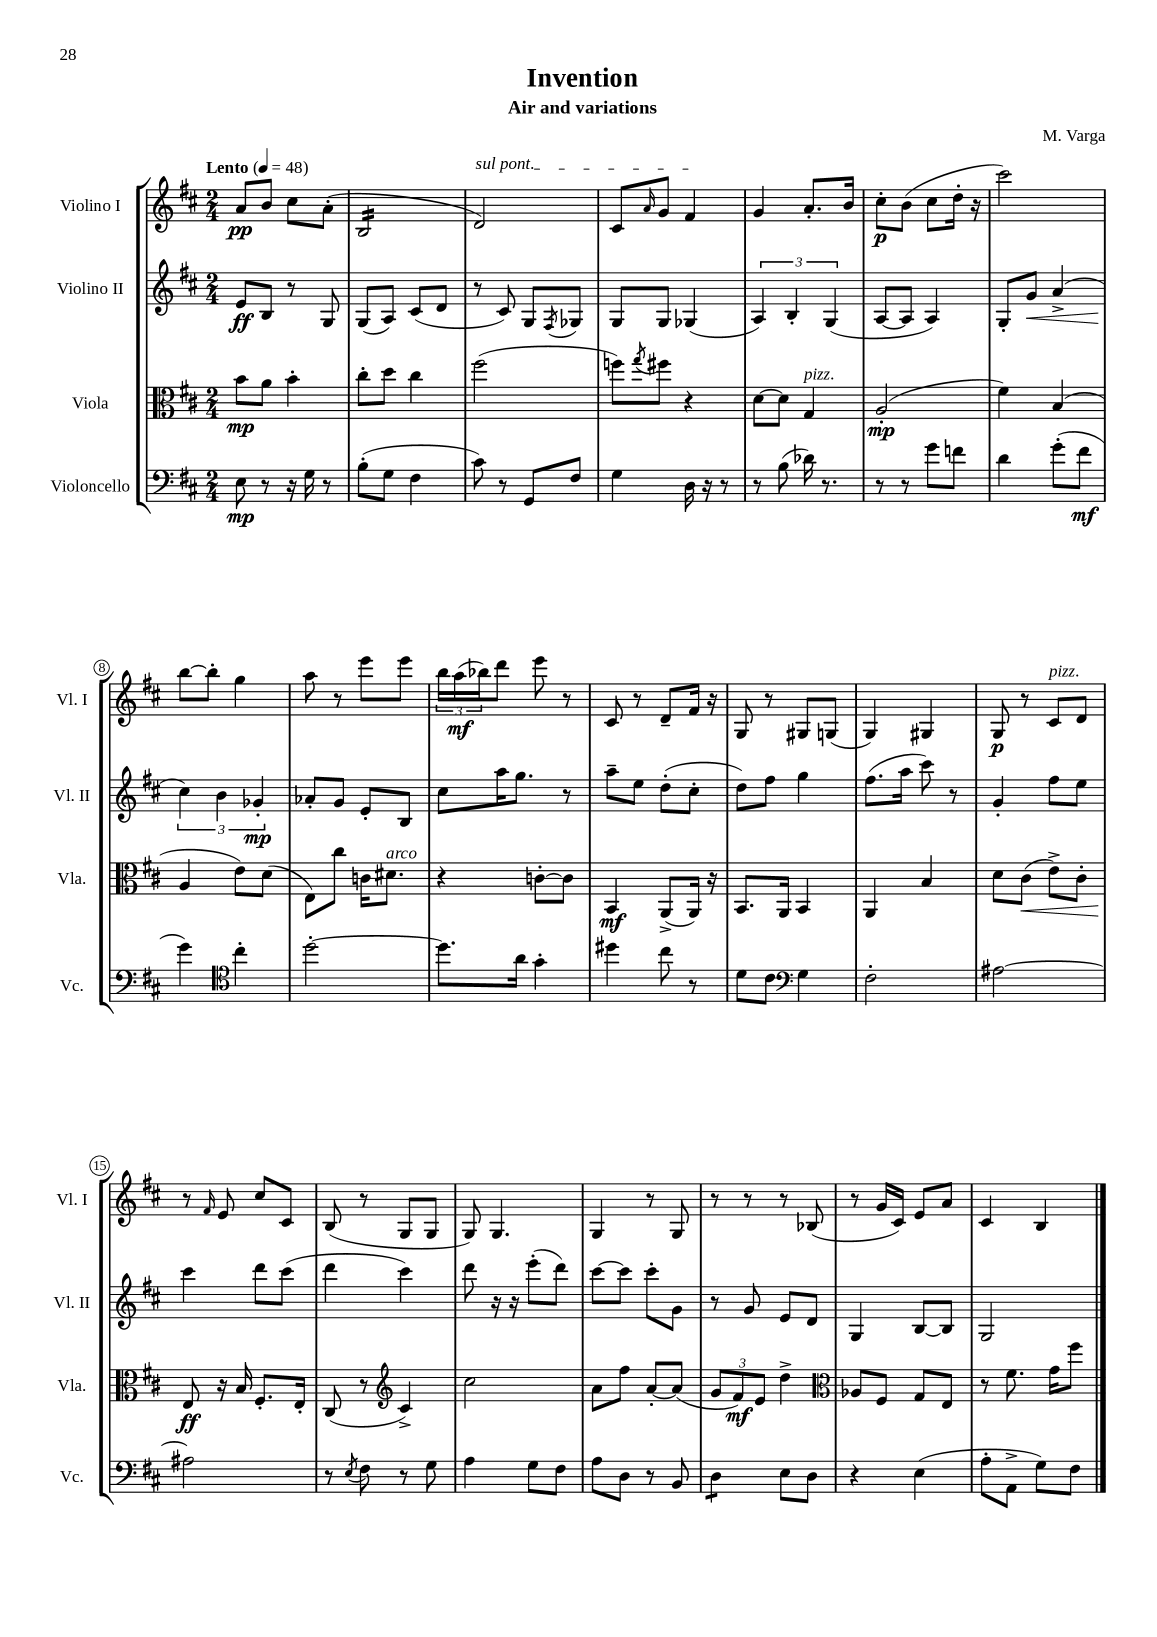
\header { title = "Invention" composer = "M. Varga" subtitle = "Air and variations" }
<<
\new StaffGroup <<
\new Staff = "s0" \with { instrumentName = "Violino I" shortInstrumentName = "Vl. I" } {
    \clef treble \key d \major \numericTimeSignature \time 2/4 \tempo "Lento" 4 = 48
    a'8\pp b'8 cis''8 a'8-.( |
    b2:16 |
    \once \override TextSpanner.bound-details.left.text = \markup { \italic "sul pont." } d'2\startTextSpan) |
    cis'8 \grace { a'16 } g'8 fis'4\stopTextSpan |
    g'4 a'8.-. b'16 |
    cis''8-.\p b'8( cis''8 d''16-. r16 |
    cis'''2) |
    b''8~ b''8-. g''4 |
    a''8 r8 e'''8 e'''8 |
    \tuplet 3/2 { b''16 a''16\mf( bes''16) } d'''8 e'''8 r8 |
    cis'8 r8 d'8-- fis'16 r16 |
    g8 r8 gis8 g8( |
    g4) gis4 |
    g8\p r8 cis'8^\markup { \italic "pizz." } d'8 |
    r8 \grace { fis'16 } e'8 cis''8 cis'8 |
    b8( r8 g8 g8 |
    g8) g4. |
    g4 r8 g8 |
    r8 r8 r8 bes8( |
    r8 g'16 cis'16) e'8 a'8 |
    cis'4 b4 \bar "|." |
}
\new Staff = "s1" \with { instrumentName = "Violino II" shortInstrumentName = "Vl. II" } {
    \clef treble \key d \major \numericTimeSignature \time 2/4
    e'8\ff b8 r8 g8 |
    g8( a8) cis'8( d'8 |
    r8 cis'8) g8 \acciaccatura { fis8 } ges8 |
    g8 g8 ges4( |
    \tuplet 3/2 { a4) b4-. g4( } |
    a8~ a8 a4) |
    g8-. g'8\< a'4->( |
    \tuplet 3/2 { cis''4\!) b'4 ges'4-.\mp } |
    aes'8-. g'8 e'8-. b8 |
    cis''8 a''16 g''8. r8 |
    a''8-- e''8 d''8-.( cis''8-. |
    d''8) fis''8 g''4 |
    fis''8.( a''16 cis'''8) r8 |
    g'4-. fis''8 e''8 |
    cis'''4 d'''8 cis'''8( |
    d'''4 cis'''4) |
    d'''8 r16 r16 e'''8-.( d'''8) |
    cis'''8~ cis'''8 cis'''8-. g'8 |
    r8 g'8 e'8 d'8 |
    g4 b8~ b8 |
    g2 \bar "|." |
}
\new Staff = "s2" \with { instrumentName = "Viola" shortInstrumentName = "Vla." } {
    \clef alto \key d \major \numericTimeSignature \time 2/4
    b'8\mp a'8 b'4-. |
    cis''8-. d''8 cis''4 |
    fis''2( |
    f''8) \acciaccatura { g''8 } fis''8 r4 |
    d'8~ d'8 g4^\markup { \italic "pizz." } |
    a2-.\mp( |
    fis'4) b4( |
    a4 e'8) d'8( |
    e8) cis''8 c'16 dis'8.^\markup { \italic "arco" } |
    r4 c'8~-. c'8 |
    b,4\mf a,8->( a,16) r16 |
    b,8. a,16 b,4 |
    a,4 b4 |
    d'8 cis'8\<( e'8->) cis'8-. |
    e8\ff\! r16 b16 fis8.-. e16-. |
    cis8( r8 \clef treble cis'4->) |
    cis''2 |
    a'8 fis''8 a'8~-. a'8( |
    \tuplet 3/2 { g'8 fis'8\mf) e'8 } d''4-> |
    \clef alto aes8 fis8 g8 e8 |
    r8 fis'8. g'16 fis''8 \bar "|." |
}
\new Staff = "s3" \with { instrumentName = "Violoncello" shortInstrumentName = "Vc." } {
    \clef bass \key d \major \numericTimeSignature \time 2/4
    e8\mp r8 r16 g16 r8 |
    b8-.( g8 fis4 |
    cis'8) r8 g,8 fis8 |
    g4 d16 r16 r8 |
    r8 b8( des'16) r8. |
    r8 r8 g'8 f'8 |
    d'4 g'8-.( fis'8\mf |
    g'4) \clef tenor cis''4-. |
    d''2~-. |
    d''8. a'16 g'4-. |
    dis''4 cis''8 r8 |
    d'8 cis'8 \clef bass g4 |
    fis2-. |
    ais2~ |
    ais2 |
    r8 \acciaccatura { e8 } fis8 r8 g8 |
    a4 g8 fis8 |
    a8 d8 r8 b,8 |
    d4:8 e8 d8 |
    r4 e4( |
    a8-. a,8-> g8) fis8 \bar "|." |
}
>>
>>
\layout { \context { \Score \override BarNumber.stencil = #(make-stencil-circler 0.1 0.3 ly:text-interface::print) } }
